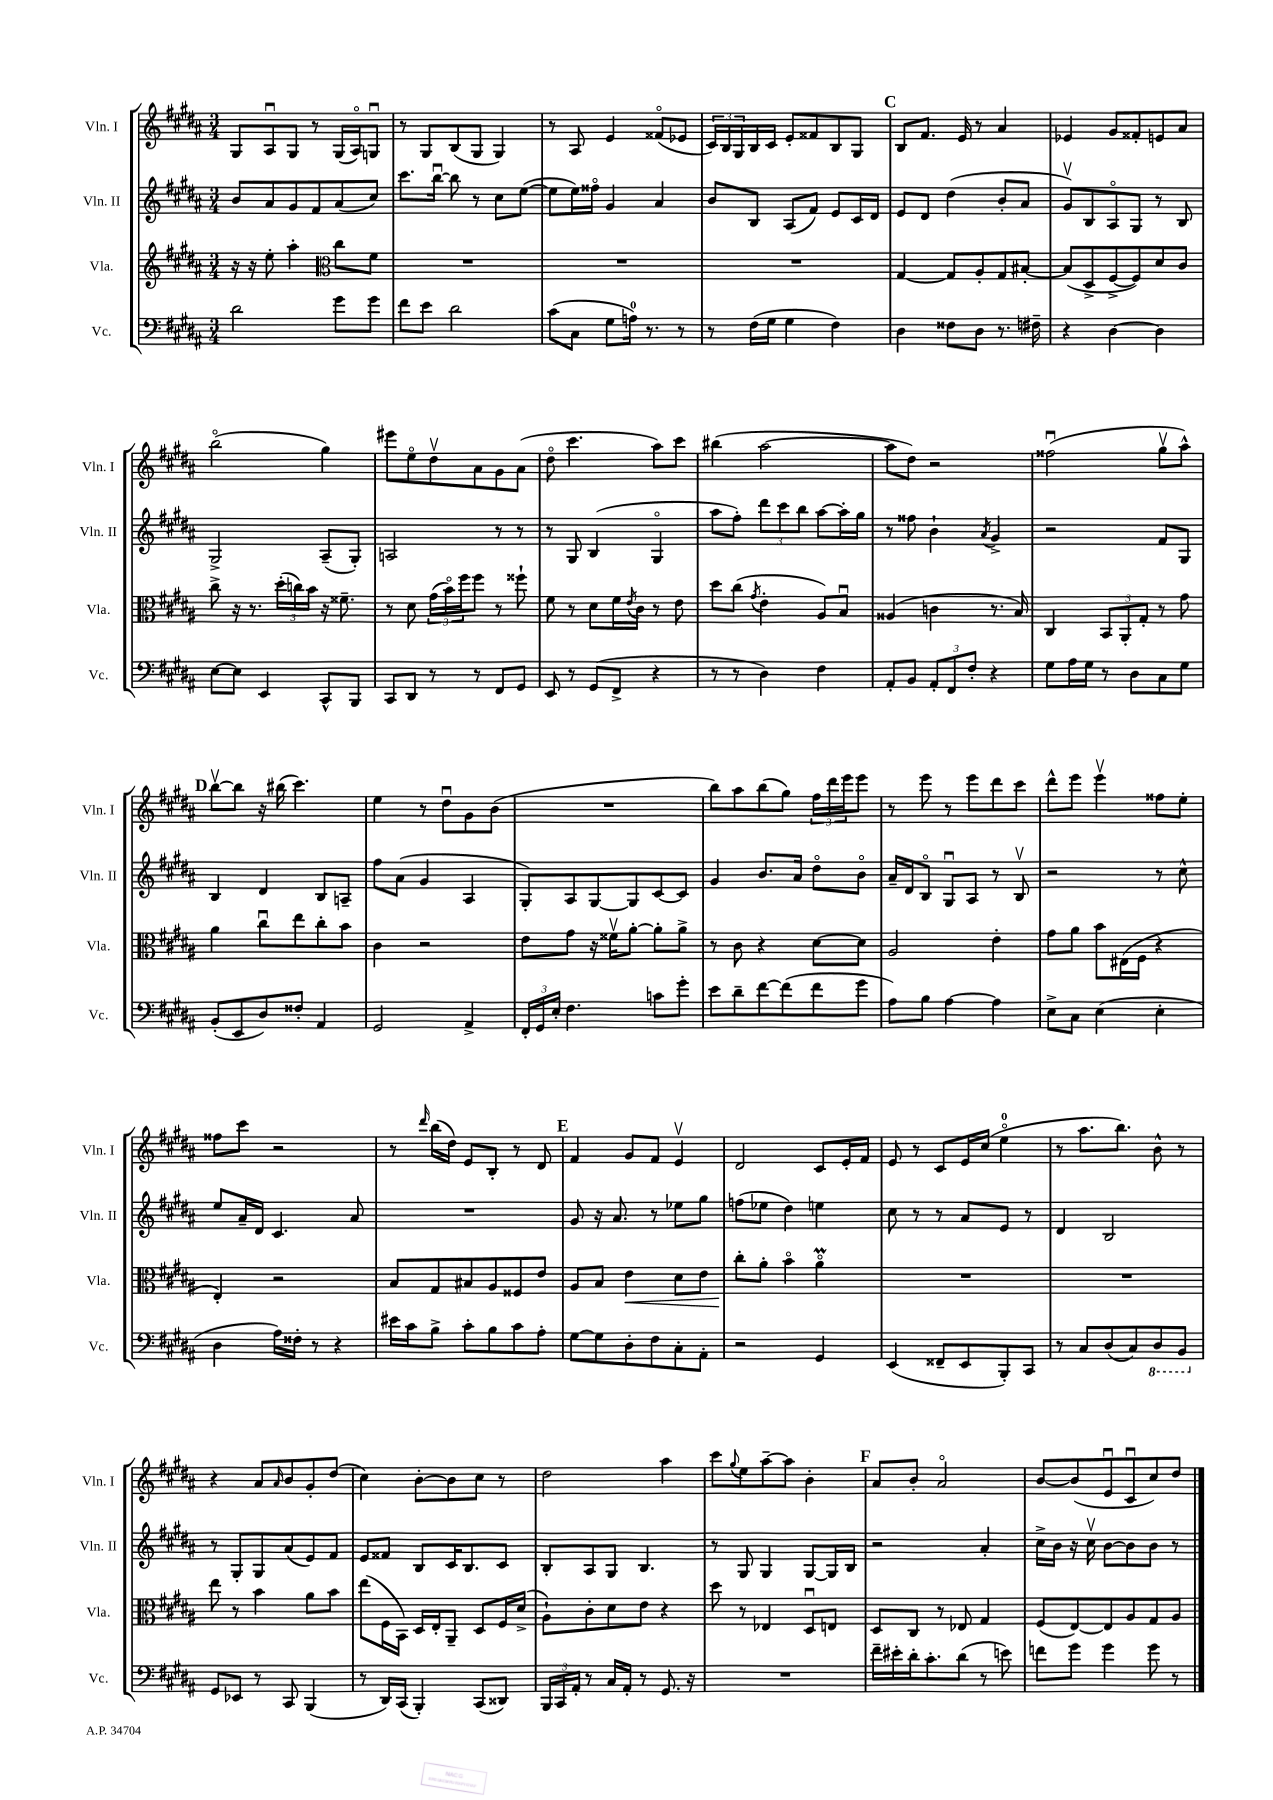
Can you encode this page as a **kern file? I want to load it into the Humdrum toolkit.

**kern	**kern	**kern	**kern
*staff4	*staff3	*staff2	*staff1
*clefF4	*clefG2	*clefG2	*clefG2
*k[f#c#g#d#a#]	*k[f#c#g#d#a#]	*k[f#c#g#d#a#]	*k[f#c#g#d#a#]
*M3/4	*M3/4	*M3/4	*M3/4
2d#\	16r	8b/L	8G#/L
.	16r	.	.
.	8ee'\	8a#/	8A#u/
.	4aa#'\	8g#/	8G#/J
.	.	8f#/	8r
*	*clefC3	*	*
8g#\L	8cc#\L	(8a#/	(16G#/LL
.	.	.	16A#o/J)
8g#\J	8f#\J	8cc#/J)	8Gu/J
=	=	=	=
8f#\L	2.r	8.ccc#\L	8r
8e\J	.	.	8G#/L
.	.	[16bbu\Jk	.
2d#\	.	8bb\]	(8B/
.	.	8r	8G#/J
.	.	8cc#\L	4G#/)
.	.	([8ee\J	.
=	=	=	=
(8c#\L	2.r	8ee\]L	8r
8C#\J	.	16ee\L)	8A#/
.	.	16ff##o\JJ	.
8G#\L	.	4g#/	4e/
16A\Jk)	.	.	.
8.r	.	.	.
.	.	4a#/	(8f##o/L
8r	.	.	8e-/J
=	=	=	=
8r	2.r	8b/L	24c#/LL)
.	.	.	24B/
.	.	.	24G#/
(16F#\LL	.	8B/J	16B/
16G#\JJ	.	.	16c#/JJ
4G#\	.	(8A#/L	8e'/L
.	.	8f#/J)	8f##/
4F#\)	.	8e/L	8B/
.	.	16c#/L	8G#/J
.	.	16d#/JJ	.
=	=	=	=
4D#\	[4G#/	8e/L	8B/L
.	.	8d#/J	8.f#/J
8F##\L	8G#/]L	(4dd#\	.
.	.	.	16e/
8D#\J	8A#'/	.	8r
8.r	8G#/	8b'/L	4a#/
.	[8B#'/J	8a#/J	.
16F#~\	.	.	.
=	=	=	=
4r	(8B#/]L	8g#v/L)	4e-/
.	8D#^/	8B/	.
[4D#\	[8F#^/	8A#o/	8g#/L
.	8F#/])	8G#/J	8f##'/
4D#\]	8d#/	8r	8e/
.	8c#/J	8B/	8a#/J
=	=	=	=
[8E\L	8cc#^\	2G#^/	(2bbo\
8E\]J	16r	.	.
.	8.r	.	.
4EE/	.	.	.
.	(24dd#'\LL	.	.
.	24cc\)	.	.
.	24b\JJ	.	.
8CC#^^/L	16r	(8A#~/L	4gg#\)
.	8.f##~\	.	.
8BBB/J	.	8G#'/J)	.
=	=	=	=
8CC#/L	8r	2A/	8eee#\L
8DD#/J	8d#\	.	8eeo\
8r	(24g#\LL	.	8dd#v\
.	24bo\)	.	.
.	24ff#\J	.	.
8r	8ff#\J	.	8a#\
8FF#/L	8r	8r	8g#\
8GG#/J	8ff##`\	8r	(8a#\J
=	=	=	=
8EE/	8f#\	8r	8dd#o\
8r	8r	8G#/	4.ccc#\
(8GG#/L	8d#\L	(4B/	.
8FF#^/J	16f#\L	.	.
.	8qe/	.	.
.	16c#\JJ	.	.
4r	8r	4G#o/	8aa#\L)
.	8e\	.	8ccc#\J
=	=	=	=
8r	8dd#\L	8aa#\L	(4bb#\
8r	(8cc#\J	8ff#'\J)	.
.	8qg#/	.	.
4D#\)	4e'\	12ddd#\L	[2aa#\
.	.	12ccc#\	.
.	.	12bb\J	.
4F#\	8A#/L)	[8aa#\L	.
.	8Bu/J	16aa#'\]L	.
.	.	16gg#\JJ	.
=	=	=	=
8AA#'/L	(4A##/	8r	8aa#\]L
8BB/J	.	8ff##\	8dd#\J)
12AA#'/L	4c\	4b`\	2r
12FF#/	.	.	.
12F#'/J	.	.	.
.	.	8qa#/	.
4r	8.r	4g#^/	.
.	16B/)	.	.
=	=	=	=
8G#\L	4C#/	2r	(2ff##u\
16A#\L	.	.	.
16G#\JJ	.	.	.
8r	12BB/L	.	.
.	12AA#'/	.	.
8D#\L	.	.	.
.	12G#'/J	.	.
8C#\	8r	8f#/L	8gg#v\L
8G#\J	8g#\	8G#/J	8aa#^^\J)
=	=	=	=
(8BB'/L	4a#\	4B/	[8bbv\L
8EE/	.	.	8bb\]J
8D#/)	8cc#u\L	4d#/	16r
.	.	.	(16bb#\
8F##'/J	8ee\	.	4.ccc#\)
4AA#/	8cc#'\	8B/L	.
.	8b\J	8A~/J	.
=	=	=	=
2GG#/	4c#\	8ff#\L	4ee\
.	.	(8a#\J	.
.	2r	4g#/	8r
.	.	.	8dd#u\L
4AA#^/	.	4A#/	8g#\
.	.	.	(8b\J
=	=	=	=
24FF#'/LL	8e\L	8G#'/L)	2.r
24GG#/	.	.	.
24E'/JJ	.	.	.
4.F#\	8g#\J	8A#/	.
.	16r	[8G#/	.
.	16f##v\LK	.	.
.	[8a#'\J	8G#/]	.
8c\L	8a#'\]L	[8c#/	.
8g#'\J	8a#^\J	8c#/]J	.
=	=	=	=
8e\L	8r	4g#/	8bb\L)
8d#~\	8c#\	.	8aa#\
[8f#\	4r	8.b/L	(8bb\
(8f#\]	.	.	8gg#\J)
.	.	16a#/Jk	.
8f#\	[8d#\L	8dd#o\L	24ff#\LL
.	.	.	24ddd#\
.	.	.	24eee\J
8g#\J	8d#\]J	8bo\J	8eee\J
=	=	=	=
8A#\L)	2A#/	16a#~/LL	8r
.	.	16d#/J	.
8B\J	.	8Bo/J	8eee\
[4A#\	.	8G#u/L	8r
.	.	8A#/J	8eee\L
4A#\]	4e'\	8r	8ddd#\
.	.	8Bv/	8ccc#\J
=	=	=	=
8E^\L	8g#\L	2r	8ddd#^^\L
8C#\J	8a#\J	.	8eee\J
(4E\	8b\L	.	4eeev\
.	(16E#\L	.	.
.	16F#\JJ	.	.
4E'\	4r	8r	8ff##\L
.	.	8cc#^^\	8ee'\J
=	=	=	=
4D#\	4E'/)	8ee/L	8ff##\L
.	.	16a#~/L	8ccc#\J
.	.	16d#/JJ	.
16A#\LL)	2r	4.c#/	2r
16F##'\JJ	.	.	.
8r	.	.	.
4r	.	.	.
.	.	8a#/	.
=	=	=	=
16e#\LL	8B/L	2.r	8r
16c#\J	.	.	.
.	.	.	16qqddd#/
8B^\J	8G#/	.	(16bb\LL
.	.	.	16dd#\JJ)
8c#'\L	8B#/	.	8e/L
8B\	8A#/	.	8B'/J
8c#\	8F##/	.	8r
8A#'\J	8e/J	.	8d#/
=	=	=	=
[8G#\L	8A#/L	8g#/	4f#/
8G#\]	8B/J	16r	.
.	.	8.a#/	.
8D#'\	4e\	.	8g#/L
8F#\	.	8r	8f#/J
8C#'\	8d#\L	8ee-\L	4ev/
8AA#'\J	8e\J	8gg#\J	.
=	=	=	=
2r	8cc#'\L	(8ff\L	2d#/
.	8a#'\J	8ee-\J	.
.	4bo\	4dd#\)	.
4GG#/	4a#o\	4ee\	8c#/L
.	.	.	16e'/L
.	.	.	16f#/JJ
=	=	=	=
(4EE/	2.r	8cc#\	8e/
.	.	8r	8r
8FF##~/L	.	8r	8c#/L
8EE/	.	8a#/L	16e/L
.	.	.	(16cc#/JJ
8BBB'/)	.	8e/J	4eeo\
8CC#/J	.	8r	.
=	=	=	=
8r	2.r	4d#/	8r
8C#/L	.	.	8.aa#\L
(8D#/	.	2B/	.
.	.	.	8.bb\J)
8C#/)	.	.	.
8DD#/	.	.	8b^^\
8BBB/J	.	.	8r
=	=	=	=
8GG#/L	8ee\	8r	4r
8EE-/J	8r	8G#'/L	.
8r	4b\	8G#/	8a#/L
.	.	.	16qqa#/
8CC#/	.	(8a#/	8b/
(4BBB/	8a#\L	8e/)	8g#'/
.	8b\J	8f#/J	(8dd#/J
=	=	=	=
8r	(8ee\L	8e/L	4cc#\)
16DD#/LL)	16F#\L	8f##/J	.
(16CC#/JJ	16BB\JJ)	.	.
4BBB'/)	16D#/LL	8B/L	[8b'\L
.	16E'/J	.	.
.	8AA#~/J	16c#/K	8b\]
.	.	8.B/	.
(8CC#/L	8D#/L	.	8cc#\J
8DD##/J)	16F#/L	8c#/J	8r
.	(16d#^/JJ	.	.
=	=	=	=
24BBB/LL	8A#`\L)	8B'/L	2dd#\
24CC#/	.	.	.
24AA#'/JJ	.	.	.
8r	8c#'\	8A#/	.
16C#/LL	8d#\	8G#/J	.
16AA#'/JJ	.	.	.
8r	8e\J	4.B/	.
8.GG#/	4r	.	4aa#\
16r	.	.	.
=	=	=	=
2.r	8dd#\	8r	8ccc#\L
.	.	.	8qqgg#/
.	8r	8G#/	8ee\
.	4E-/	4G#/	[8aa#~\
.	.	.	8aa#\]J
.	8D#u/L	[8G#/L	4b'\
.	8E/J	16G#/]L	.
.	.	16B/JJ	.
=	=	=	=
16f#~\LL	8D#/L	2r	8a#/L
16e#'\	.	.	.
16d#'\J	8C#/J	.	8b'/J
8.c#'\	.	.	.
.	8r	.	2a#o/
(8d#\J	8E-/	.	.
8r	4G#/	4a#'/	.
8e\)	.	.	.
=	=	=	=
8f\L	(8F#/L	16cc#^\LL	[8b/L
.	.	16b\JJ	.
8g#\J	[8E/)	16r	(8b/]
.	.	16cc#v\	.
4g#\	8E/]	[8b\L	8eu/
.	8A#/	8b\]	8c#u/
8g#\	8G#/	8b\J	8cc#/)
8r	8A#/J	8r	8dd#/J
==	==	==	==
*-	*-	*-	*-
